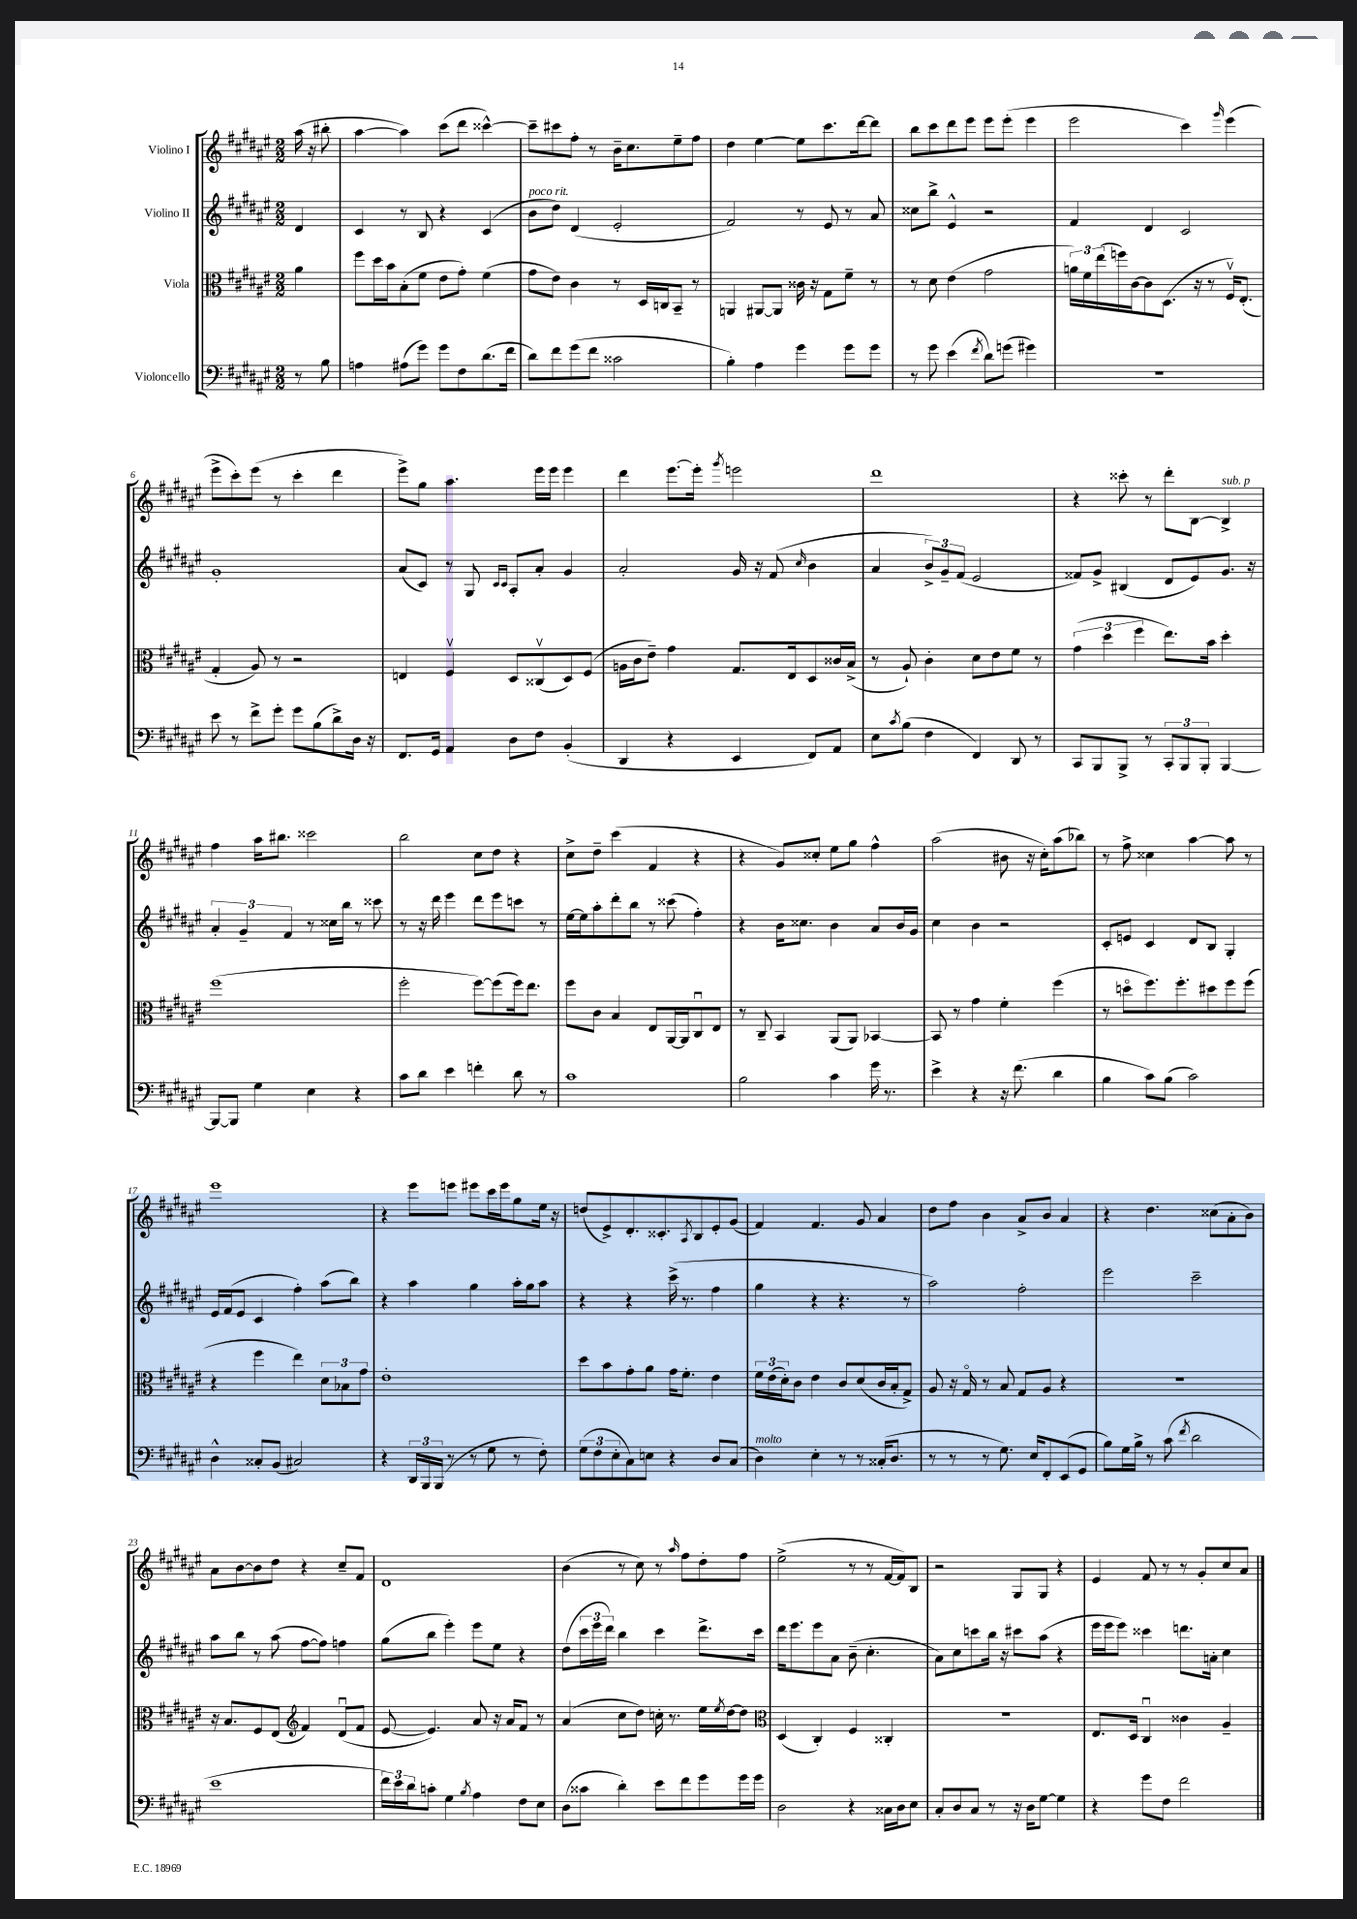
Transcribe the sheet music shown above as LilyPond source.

<<
\new StaffGroup <<
\new Staff = "s0" \with { instrumentName = "Violino I" } {
    \clef treble \key fis \major \numericTimeSignature \time 2/2 \partial 4
    ais''16( r16 bis''8-. |
    ais''4~ ais''4) cis'''8( dis'''8 cisis'''4~-^) |
    cisis'''8-- cis'''8 fis''8-. r8 b'16-- cis''8. eis''8-- fis''8 |
    dis''4 eis''4~ eis''8 cis'''8. dis'''16~ dis'''8 |
    b''8 cis'''8 dis'''8 eis'''8 eis'''8 eis'''8-.( eis'''4 |
    eis'''2 cis'''4) \grace { gis'''16 } eis'''4( |
    eis'''8-> cis'''8-.) eis'''8( r8 cis'''4-. dis'''4 |
    eis'''8->) gis''8 ais''4. eis'''16 eis'''16 eis'''4 |
    dis'''4 eis'''8.~ eis'''16-. \acciaccatura { gis'''8 } e'''2 |
    dis'''1 |
    r4 cisis'''8-. r8 dis'''8-. b8~ b4->^\markup { \italic "sub. p" } |
    fis''4 ais''16 bis''8. cisis'''2 |
    b''2 cis''8 dis''8 r4 |
    cis''8-> dis''8-- cis'''4( fis'4 r4 |
    r4 gis'8) cisis''8-. eis''8 gis''8 fis''4-^ |
    ais''2( bis'8 r16 cis''16-.) ais''8( bes''8) |
    r8 fis''8-> cisis''4 ais''4~ ais''8 r8 |
    eis'''1 |
    r4 eis'''8 e'''8 eis'''8 cis'''16 eis'''16 gis''8 eis''16 r16 |
    d''8( eis'8->) dis'8.-. cisis'8.-. \acciaccatura { ais8 } b8 eis'8-. gis'8( |
    fis'4) fis'4. gis'8 ais'4 |
    dis''8 fis''8 b'4 ais'8-> b'8 ais'4 |
    r4 dis''4. cisis''8( ais'8-. b'8) |
    ais'8 b'8~ b'8 dis''8 r4 cis''8-- fis'8 |
    dis'1 |
    b'4( r8 cis''8) r8 \grace { ais''16 } fis''8 dis''8-. fis''8 |
    eis''2->( r8 r8 fis'16~ fis'16) b8 |
    r2 gis8 gis8 r4 |
    eis'4 fis'8 r8 r8 gis'8-. cis''8 ais'8 \bar "|." |
}
\new Staff = "s1" \with { instrumentName = "Violino II" } {
    \clef treble \key fis \major \numericTimeSignature \time 2/2 \partial 4
    dis'4 |
    cis'4 r8 b8 r4 cis'4( |
    b'8^\markup { \italic "poco rit." } dis''8) dis'4( eis'2-. |
    fis'2) r8 eis'8 r8 ais'8 |
    cisis''8 b''8-> eis'4-^ r2 |
    fis'4 dis'4 cis'2 |
    gis'1-. |
    ais'8( cis'8) r8 gis8 \grace { cis'16 cis'16 } ais8-. ais'8-. gis'4 |
    ais'2-. gis'16 r16 fis'8( \grace { cis''16 } b'4 |
    ais'4 \tuplet 3/2 { b'8->) gis'8-- fis'8( } eis'2 |
    fisis'8) gis'8-> bis4( dis'8 eis'8) gis'8. r16 |
    \tuplet 3/2 { ais'4-. gis'4-- fis'4 } r8 cisis''16 b''16 r8 cisis'''8 |
    r8 r16 dis'''16 eis'''4 dis'''8 eis'''8 c'''8 r8 |
    eis''16~ eis''16 ais''8-. dis'''8-. b''8 r8 cisis'''8( fis''4-.) |
    r4 b'16 cisis''8. b'4 ais'8 b'16 gis'16 |
    cis''4 b'4 r2 |
    cis'8-. e'8 cis'4 dis'8 b8 gis4-. |
    eis'16 fis'16( eis'8 cis'4 fis''4-.) ais''8( b''8) |
    r4 ais''4 gis''4 ais''16-. gis''16 ais''8 |
    r4 r4 cis'''16->( r8. fis''4 |
    gis''4 r4 r4. r8 |
    ais''2) fis''2-. |
    eis'''2 cis'''2-- |
    ais''8 b''8 r8 ais''8( fis''8~ fis''8) f''4 |
    gis''8( b''8 eis'''4-.) eis'''8 eis''8 r4 |
    dis''8( \tuplet 3/2 { cis'''16 eis'''16 dis'''16) } b''4 cis'''4 dis'''8.-> cis'''16 |
    dis'''16 eis'''8. eis'''8 ais'8 b'8--( cis''4.-. |
    ais'8) cis''8 c'''8 b''16 r16 cis'''8 ais''8( r4 |
    eis'''16 eis'''16 eis'''8) cisis'''4 d'''8. a'16-. cis''4 \bar "|." |
}
\new Staff = "s2" \with { instrumentName = "Viola" } {
    \clef alto \key fis \major \numericTimeSignature \time 2/2 \partial 4
    ais'4 |
    fis''8 dis''16 b'16 b8-.( fis'8 eis'8 gis'8-.) fis'4( |
    gis'8 eis'8) cis'4 r8 dis16 c16 b,8-- r8 |
    a,4 ais,8~ ais,8 cisis'16 r16 gis8 fis'8-- r8 |
    r8 dis'8 eis'4( gis'2 |
    \tuplet 3/2 { a'16) fis'16 eis''16( } f''16) cis'16~ cis'8 dis8.( r16 r8 fis16\upbow) eis8.-.( |
    gis4-. ais8) r8 r2 |
    e4 fis4\upbow dis8 cisis8\upbow( dis8) fis8( |
    a16 cis'16 eis'8--) gis'4 gis8. eis16 dis8 cisis'16 b16->( |
    r8 ais8-!) cis'4-. dis'8 eis'8 fis'8 r8 |
    \tuplet 3/2 { gis'4( dis''4 fis''4 } eis''8.) b'16 dis''4-. |
    fis''1( |
    fis''2-. fis''8~) fis''8( fis''16) eis''8. |
    fis''8 cis'8 b4 eis8 ais,16~ ais,16 cis8\downbow eis8 |
    r8 cis8-- b,4 ais,8( ais,8) bes,4~ |
    bes,8 r8 gis'4 fis'4-. fis''4( |
    r8 d''8\flageolet fis''8.) fis''8.-. dis''8 fis''8 fis''8( |
    r4 fis''4 eis''4) \tuplet 3/2 { dis'8 bes8 gis'8 } |
    eis'1-. |
    dis''8 b'8 gis'8-. ais'8 gis'16 fis'8.-. eis'4 |
    \tuplet 3/2 { fis'16 eis'16( dis'16-.) } cis'8 eis'4 cis'8 dis'8( cis'16 b16-. gis8->) |
    ais8 r16 gis16\flageolet r8 b8 gis8 ais8 r4 |
    R1 |
    r16 b8. fis8 eis8( \clef treble fis'4) dis'8\downbow( fis'8 |
    eis'8~ eis'4.) ais'8 r16 ais'16 fis'8 r8 |
    ais'4( cis''8 dis''8) c''16-. r8. eis''16 \acciaccatura { eis''8 } dis''16~ dis''8 |
    \clef alto dis4( cis4-.) fis4 cisis4-. |
    r1 |
    eis8. dis16 cis4\downbow cisis'4 ais4-- \bar "|." |
}
\new Staff = "s3" \with { instrumentName = "Violoncello" } {
    \clef bass \key fis \major \numericTimeSignature \time 2/2 \partial 4
    r8 b8 |
    a4 ais8( gis'8) gis'8 fis8 dis'8.( fis'16 |
    dis'8) fis'8 gis'8( fis'8 cisis'2 |
    b4-.) ais4 gis'4 gis'8 gis'8 |
    r8 gis'8 eis'4( \acciaccatura { fis'8 } dis'8) g'8( gis'4) |
    R1 |
    eis'8 r8 fis'8-> gis'8-. gis'8 b8( dis'8->) dis16 r16 |
    fis,8. gis,16 ais,4 dis8 fis8 b,4-.( |
    dis,4 r4 eis,4 fis,8) ais,8 |
    eis8 \acciaccatura { cis'8 } b8( fis4 fis,4) dis,8 r8 |
    cis,8 b,,8 b,,8-> r8 \tuplet 3/2 { cis,8-. b,,8 b,,8-. } b,,4~ |
    b,,8~ b,,8 gis4 eis4 r4 |
    cis'8 dis'8 eis'4 f'4-. dis'8 r8 |
    cis'1 |
    b2 cis'4 gis'16 r8. |
    eis'4-> r4 r16 fis'8.( dis'4 |
    b4 cis'8) b8( cis'2) |
    dis4-^ cisis8-. b,8( cis2) |
    r4 \tuplet 3/2 { dis,16 b,,16 b,,16( } r8 r8 gis8 r8 fis8-.) |
    \tuplet 3/2 { gis8( fis8 eis8-. } cis8) e8 r4 dis8 cis8( |
    dis4^\markup { \italic "molto" }) eis4-. r8 r8 cisis16-.( dis8. |
    r8 r8 r8 gis8.) eis16 fis,8-. eis,8( gis,8 |
    b8) gis16 b16-> r8 cis'8( \acciaccatura { fis'8 } dis'2 |
    eis'1 |
    \tuplet 3/2 { fis'16) eis'16 dis'16 } c'8-. gis4 \acciaccatura { b8 } ais4 fis8 eis8 |
    dis8( cisis'8 dis'4-.) eis'8 fis'8 gis'8 gis'16 gis'16 |
    dis2 r4 cisis16 dis16 eis8 |
    cis8-. dis8 cis8 r8 r16 dis16 gis8~ gis4 |
    r4 gis'8 fis8 fis'2 \bar "|." |
}
>>
>>
